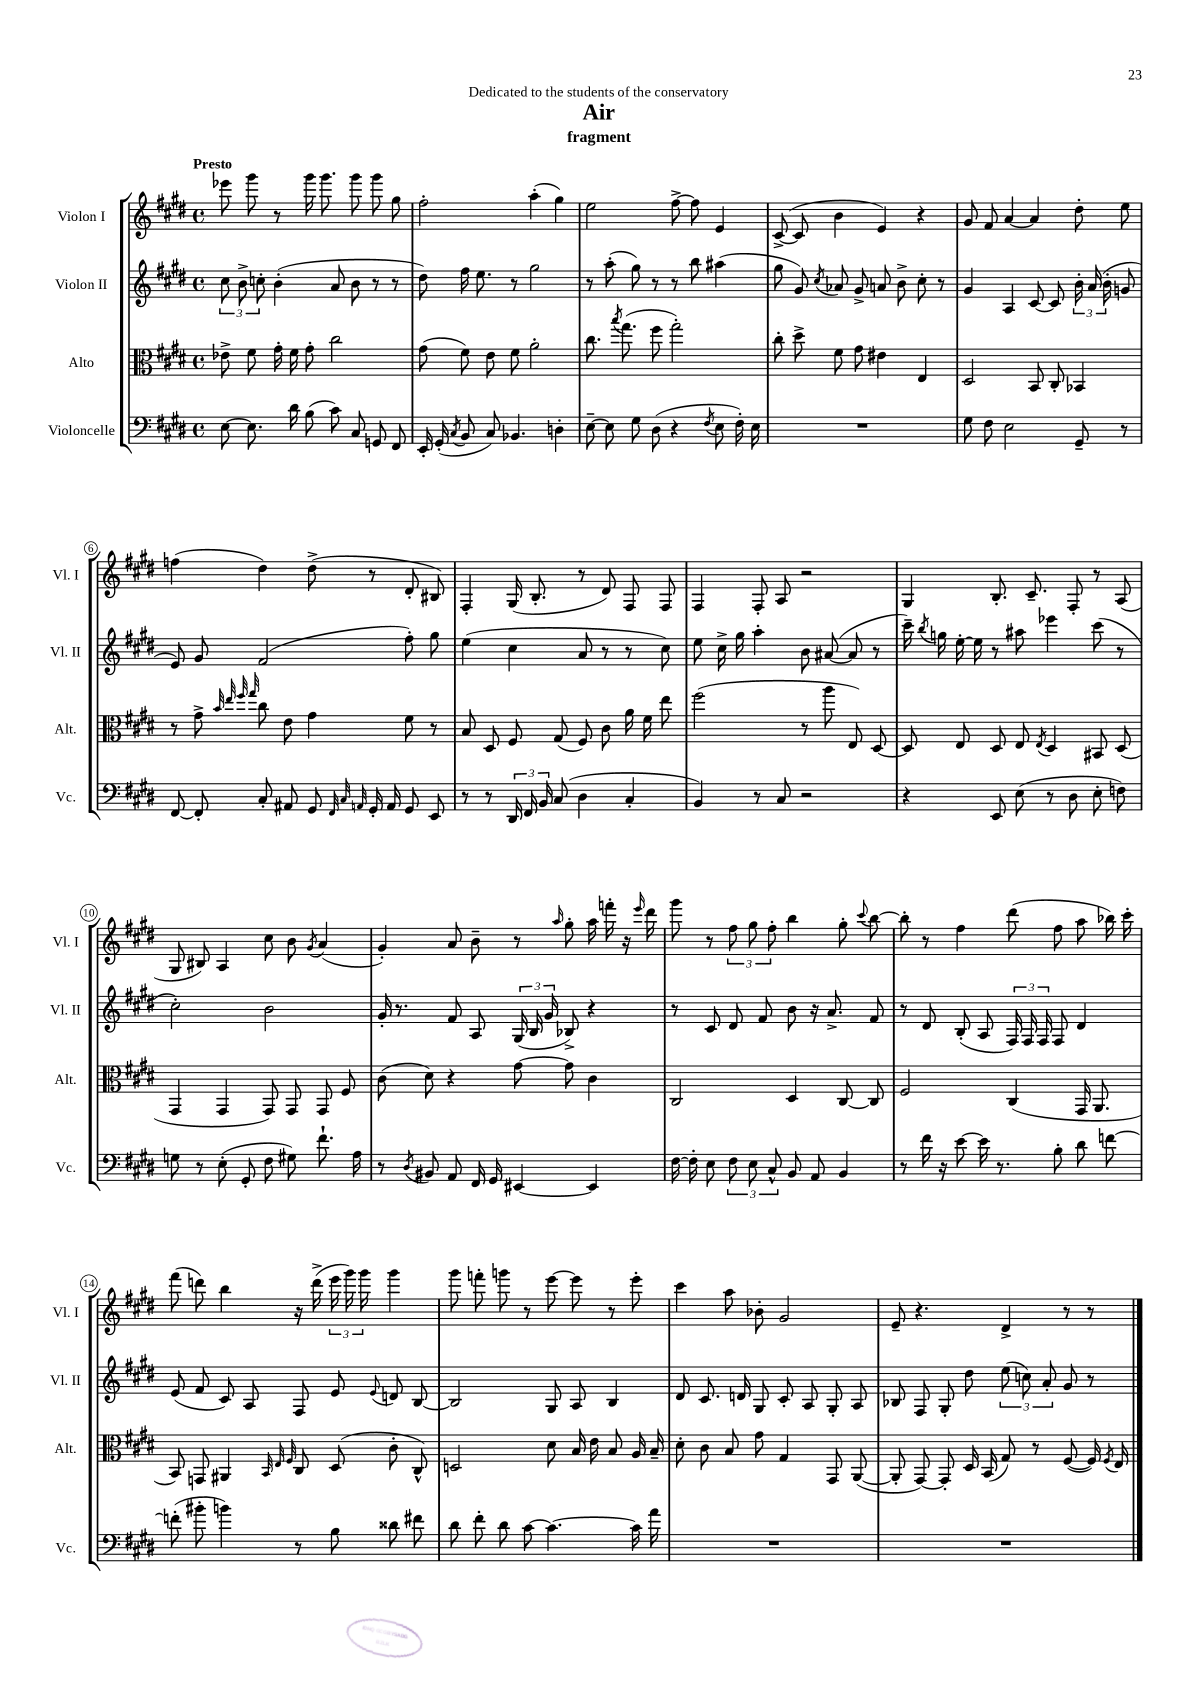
\header { title = "Air" subtitle = "fragment" dedication = "Dedicated to the students of the conservatory" }
<<
\new StaffGroup <<
\new Staff = "s0" \with { instrumentName = "Violon I" shortInstrumentName = "Vl. I" } {
    \clef treble \key e \major \defaultTimeSignature \time 4/4 \tempo "Presto"
    \autoBeamOff ees'''8 gis'''8 r8 gis'''16 gis'''8. gis'''8 gis'''8 gis''8 |
    fis''2-. a''4-.( gis''4) |
    e''2 fis''8~-> fis''8 e'4 |
    cis'8~->( cis'8 b'4 e'4) r4 |
    gis'8 fis'8 a'4~ a'4 dis''8-. e''8 |
    f''4( dis''4) dis''8->( r8 dis'8-. bis8) |
    fis4-. gis16( b8.-. r8 dis'8) fis8 fis8 |
    fis4 fis8-. a8 r2 |
    gis4 b8.-. cis'8.-- fis8-. r8 a8( |
    gis8 bis8) a4 cis''8 b'8 \acciaccatura { gis'8 } a'4( |
    gis'4-.) a'8 b'8-- r8 \grace { a''16 } gis''8-. a''16 f'''16-. r16 \grace { e'''16 } dis'''16 |
    gis'''8 r8 \tuplet 3/2 { fis''8 gis''8 fis''8-. } b''4 gis''8-. \appoggiatura { cis'''8 } b''8~ |
    b''8-. r8 fis''4 dis'''8( fis''8 a''8 bes''16) cis'''16-. |
    fis'''8( d'''8) b''4 r16 d'''16->( \tuplet 3/2 { e'''16 gis'''16) gis'''16 } gis'''4 |
    gis'''8 f'''8-. g'''8 r8 e'''8~ e'''8 r8 e'''8-. |
    cis'''4 a''8 bes'8-. gis'2 |
    e'8-- r4. dis'4-> r8 r8 \bar "|." |
}
\new Staff = "s1" \with { instrumentName = "Violon II" shortInstrumentName = "Vl. II" } {
    \clef treble \key e \major \defaultTimeSignature \time 4/4
    \autoBeamOff \tuplet 3/2 { cis''8 b'8-> c''8-. } b'4-.( a'8 b'8 r8 r8 |
    dis''8) fis''16 e''8. r8 gis''2 |
    r8 a''8-.( gis''8) r8 r8 b''8 ais''4( |
    gis''8 gis'8) \acciaccatura { cis''8 } aes'8 gis'8-> a'8 b'8-> cis''8-. r8 |
    gis'4 a4 cis'8~ cis'8 \tuplet 3/2 { b'16-. a'16( b'16-. } g'8 |
    e'8) gis'8 fis'2( fis''8-.) gis''8 |
    e''4( cis''4 a'8 r8 r8 cis''8) |
    e''8 cis''16-> gis''16 a''4-. b'8 ais'8~( ais'8 r8 |
    cis'''16--) \acciaccatura { b''8 } g''16 e''16~-. e''16 r8 ais''8 ees'''4 cis'''8( r8 |
    cis''2-.) b'2 |
    gis'16-. r8. fis'8 a8 \tuplet 3/2 { gis16( b16 gis'16 } bes8->) r4 |
    r8 cis'8 dis'8 fis'8 b'8 r16 a'8.-> fis'8 |
    r8 dis'8 b8-.( a8 \tuplet 3/2 { fis16) fis16 fis16 } fis8 dis'4 |
    e'8( fis'8 cis'8) a8 fis8 e'8 \appoggiatura { e'8 } d'8 b8~ |
    b2 gis8 a8 b4 |
    dis'8 cis'8. d'16 gis8 cis'8-. a8 gis8-. a8 |
    bes8 fis8 gis8-. dis''8 \tuplet 3/2 { e''8( c''8) a'8-. } gis'8 r8 \bar "|." |
}
\new Staff = "s2" \with { instrumentName = "Alto" shortInstrumentName = "Alt." } {
    \clef alto \key e \major \defaultTimeSignature \time 4/4
    \autoBeamOff ees'8-> fis'8 gis'16-. fis'16 gis'8-. cis''2 |
    gis'8( fis'8) e'8 fis'8 a'2-. |
    cis''8. \acciaccatura { b''8 } gis''8.( fis''8 gis''2-.) |
    cis''8-. dis''8-> fis'8 gis'8 eis'4 e4 |
    dis2 b,8 cis8-. bes,4 |
    r8 gis'8-> \grace { b'32 e''32 fis''32 gis''32 } cis''8 e'8 gis'4 fis'8 r8 |
    b8 dis8 fis8 gis8( fis8) cis'8 a'16 fis'16 e''8 |
    fis''2( r8 a''8 e8) dis8~ |
    dis8 e8 dis8 e8 \acciaccatura { e8 } dis4 bis,8 dis8( |
    gis,4 gis,4 gis,8) gis,8 gis,8 fis8 |
    cis'8( dis'8) r4 gis'8~ gis'8 cis'4 |
    cis2 dis4 cis8~ cis8 |
    fis2 cis4( gis,16 a,8. |
    b,8) g,8 ais,4 \grace { b,32 e32 fis32 } cis8 dis8( cis'8-. cis8-^) |
    d2 dis'8 b16 e'16 b8 a16 b16-- |
    dis'8-. cis'8 b8 gis'8 gis4 gis,8 a,8~( |
    a,8-. gis,8~) gis,8-. dis16 b,16( gis8) r8 fis8~( fis16) \acciaccatura { fis8 } e16 \bar "|." |
}
\new Staff = "s3" \with { instrumentName = "Violoncelle" shortInstrumentName = "Vc." } {
    \clef bass \key e \major \defaultTimeSignature \time 4/4
    \autoBeamOff e8~ e8. dis'16 b8( cis'8) cis8 g,8 fis,8 |
    e,16-. gis,16-.( \acciaccatura { cis8 } b,8 cis8) bes,4. d4-. |
    e8~-- e8 gis8 dis8( r4 \acciaccatura { fis8 } e8 fis16-.) e16 |
    R1 |
    gis8 fis8 e2 gis,8-- r8 |
    fis,8~ fis,8-. cis8-. ais,8 gis,8 \grace { fis,32 cis32 a,32 } gis,16-. a,16 gis,8 e,8 |
    r8 r8 \tuplet 3/2 { dis,16 fis,16 b,16 } cis8( dis4 cis4-. |
    b,4) r8 cis8 r2 |
    r4 e,8 e8( r8 dis8 e8-. f8) |
    g8 r8 e8-.( gis,8-. fis8 gis8) fis'8.-! a16 |
    r8 \acciaccatura { dis8 } bis,8 a,8 fis,16 gis,16 eis,4~ eis,4 |
    fis16~ fis16-. e8 \tuplet 3/2 { fis8 e8 cis8-^ } b,8 a,8 b,4 |
    r8 fis'16 r16 e'8~ e'16 r8. b8-. dis'8 f'8~ |
    f'8-.( bis'8-. b'4) r8 b8 disis'8 fis'8 |
    dis'8 fis'8-. dis'8 cis'8~ cis'4.~ cis'16 a'16 |
    R1 |
    R1 \bar "|." |
}
>>
>>
\layout { \context { \Score \override BarNumber.stencil = #(make-stencil-circler 0.1 0.3 ly:text-interface::print) } }
